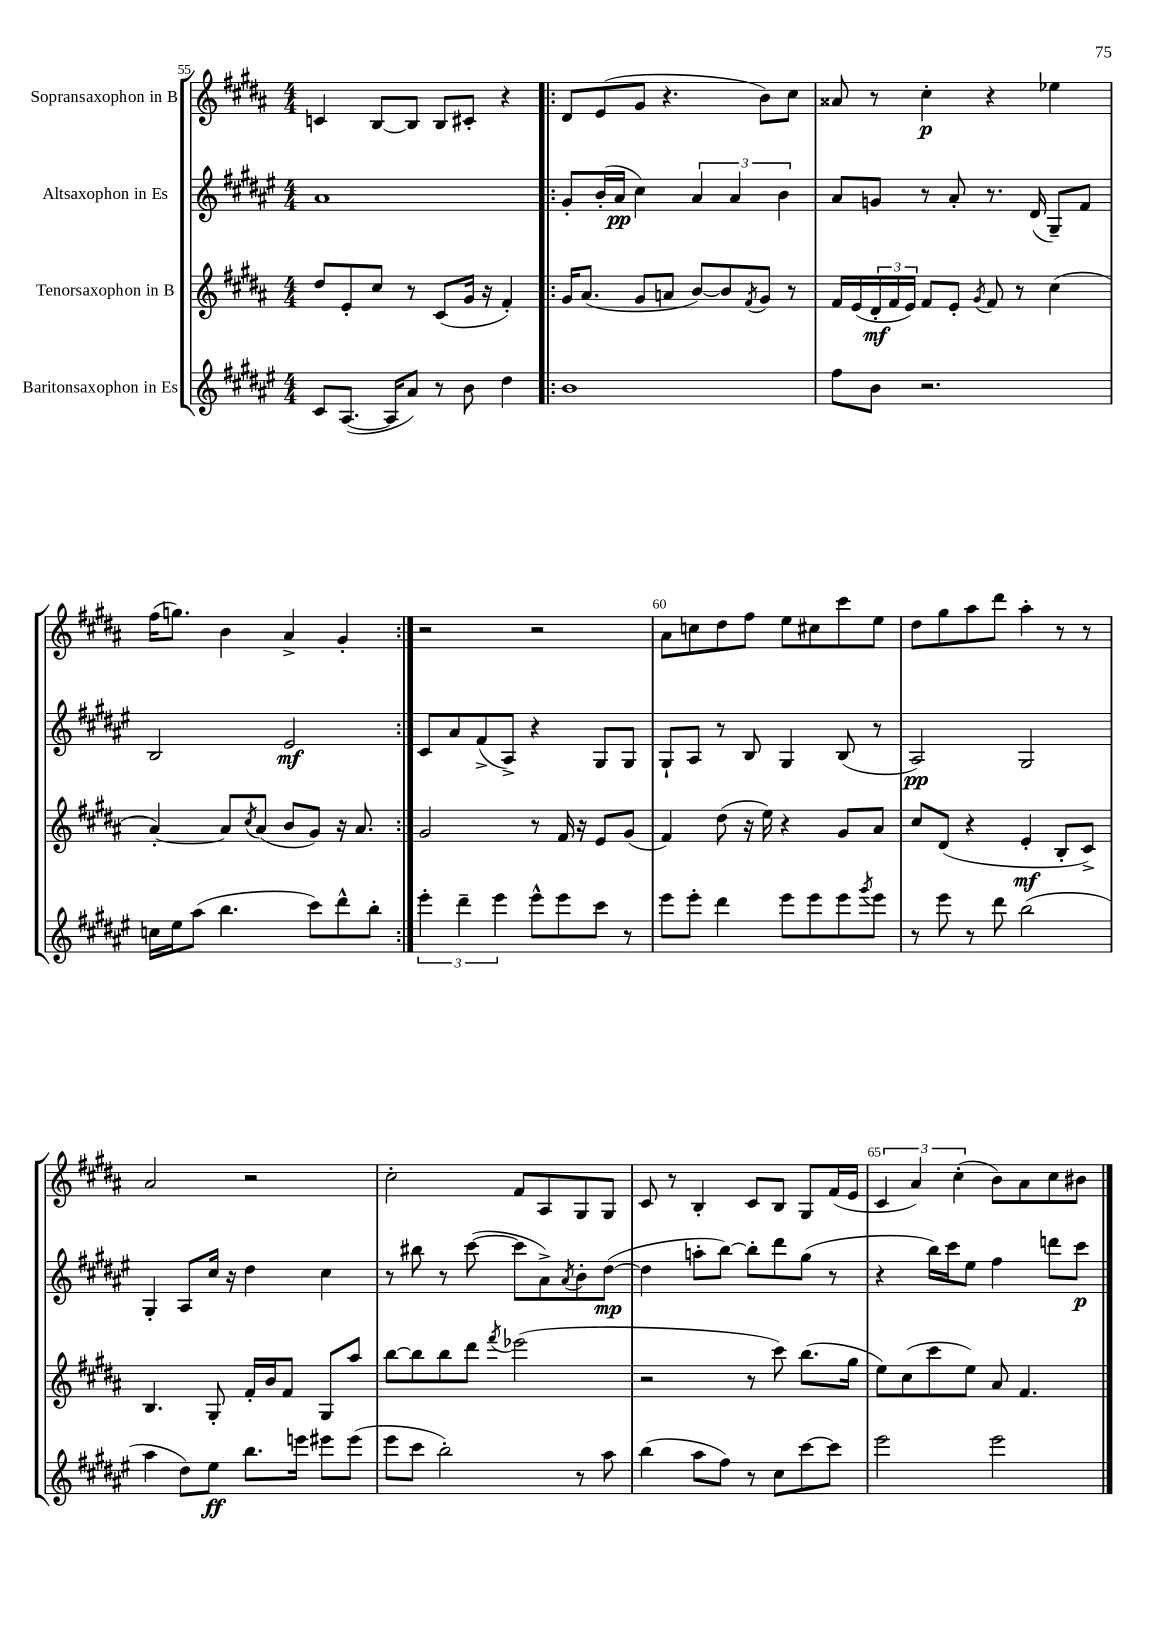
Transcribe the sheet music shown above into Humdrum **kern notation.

**kern	**kern	**kern	**kern
*staff4	*staff3	*staff2	*staff1
*clefG2	*clefG2	*clefG2	*clefG2
*k[f#c#g#d#a#e#]	*k[f#c#g#d#a#]	*k[f#c#g#d#a#e#]	*k[f#c#g#d#a#]
*M4/4	*M4/4	*M4/4	*M4/4
8c#	8dd#	1a#	4c
([8.A#	8e'	.	.
.	8cc#	.	[8B
16A#]	.	.	.
8a#)	8r	.	8B]
8r	(8c#	.	8B
8b	16g#	.	8c#'
.	16r	.	.
4dd#	4f#')	.	4r
=!|:	=!|:	=!|:	=!|:
1b	16g#	8g#'	8d#
.	(8.a#	.	.
.	.	(16b'	(8e
.	.	16a#	.
.	8g#	4cc#)	8g#
.	8a	.	4.r
.	[8b)	6a#	.
.	8b]	.	.
.	.	6a#	.
.	8qf#	.	.
.	8g#	.	8b)
.	.	6b	.
.	8r	.	8cc#
=	=	=	=
8ff#	16f#	8a#	8a##
.	(16e	.	.
8b	24d#'	8g	8r
.	24f#	.	.
.	24e)	.	.
2.r	8f#	8r	4cc#'
.	8e'	8a#'	.
.	8qg#	.	.
.	8f#	8.r	4r
.	8r	.	.
.	.	(16d#	.
.	(4cc#	8G#~)	4ee-
.	.	8f#	.
=	=	=	=
16cc	[4a#')	2B	(16ff#
16ee#	.	.	8.gg)
(8aa#	.	.	.
4.bb	8a#]	.	4b
.	8qcc#	.	.
.	(8a#	.	.
.	8b	2e#	4a#^
8ccc#)	8g#)	.	.
8ddd#^^	16r	.	4g#'
.	8.a#	.	.
8bb'	.	.	.
=:|!	=:|!	=:|!	=:|!
6eee#'	2g#	8c#	2r
.	.	8a#	.
6ddd#~	.	.	.
.	.	(8f#^	.
6eee#	.	.	.
.	.	8A#^)	.
8eee#^^	8r	4r	2r
8eee#	16f#	.	.
.	16r	.	.
8ccc#	8e	8G#	.
8r	(8g#	8G#	.
=	=	=	=
8eee#	4f#)	8G#`	8a#
8eee#'	.	8A#	8cc
4ddd#	(8dd#	8r	8dd#
.	16r	8B	8ff#
.	16ee)	.	.
8eee#	4r	4G#	8ee
8eee#	.	.	8cc#
8eee#	8g#	(8B	8ccc#
8qggg#	.	.	.
8eee#	8a#	8r	8ee
=	=	=	=
8r	8cc#	2A#)	8dd#
8eee#	(8d#	.	8gg#
8r	4r	.	8aa#
8ddd#	.	.	8ddd#
(2bb	4e'	2G#	4aa#'
.	8B'	.	8r
.	8c#^)	.	8r
=	=	=	=
4aa#	4.B	4G#'	2a#
8dd#)	.	8A#	.
8ee#	8G#'	16cc#	.
.	.	16r	.
8.bb	16f#'	4dd#	2r
.	16b	.	.
.	8f#	.	.
16eee	.	.	.
8eee#	8G#	4cc#	.
(8eee#	8aa#	.	.
=	=	=	=
8eee#	[8bb	8r	2cc#'
8ccc#	8bb]	8bb#	.
2bb')	8bb	8r	.
.	8ddd#	([8ccc#	.
.	8qfff#	.	.
.	(2eee-	8ccc#]	8f#
.	.	8a#^)	8A#
.	.	8qa#	.
8r	.	8b'	8G#
8aa#	.	([8dd#	8G#
=	=	=	=
(4bb	2r	4dd#]	8c#
.	.	.	8r
8aa#	.	8aa'	4B'
8ff#)	.	[8bb)	.
8r	8r	8bb']	8c#
8cc#	8ccc#)	8ddd#	8B
[8ccc#	(8.bb	(8gg#	8G#
8ccc#]	.	8r	(16f#
.	16gg#	.	16e
=	=	=	=
2eee#	8ee)	4r	6c#
.	(8cc#	.	.
.	.	.	6a#)
.	8ccc#	16bb)	.
.	.	16ccc#	.
.	.	.	(6cc#'
.	8ee)	8ee#	.
2eee#	8a#	4ff#	8b)
.	4.f#	.	8a#
.	.	8ddd	8cc#
.	.	8ccc#	8b#
==	==	==	==
*-	*-	*-	*-
